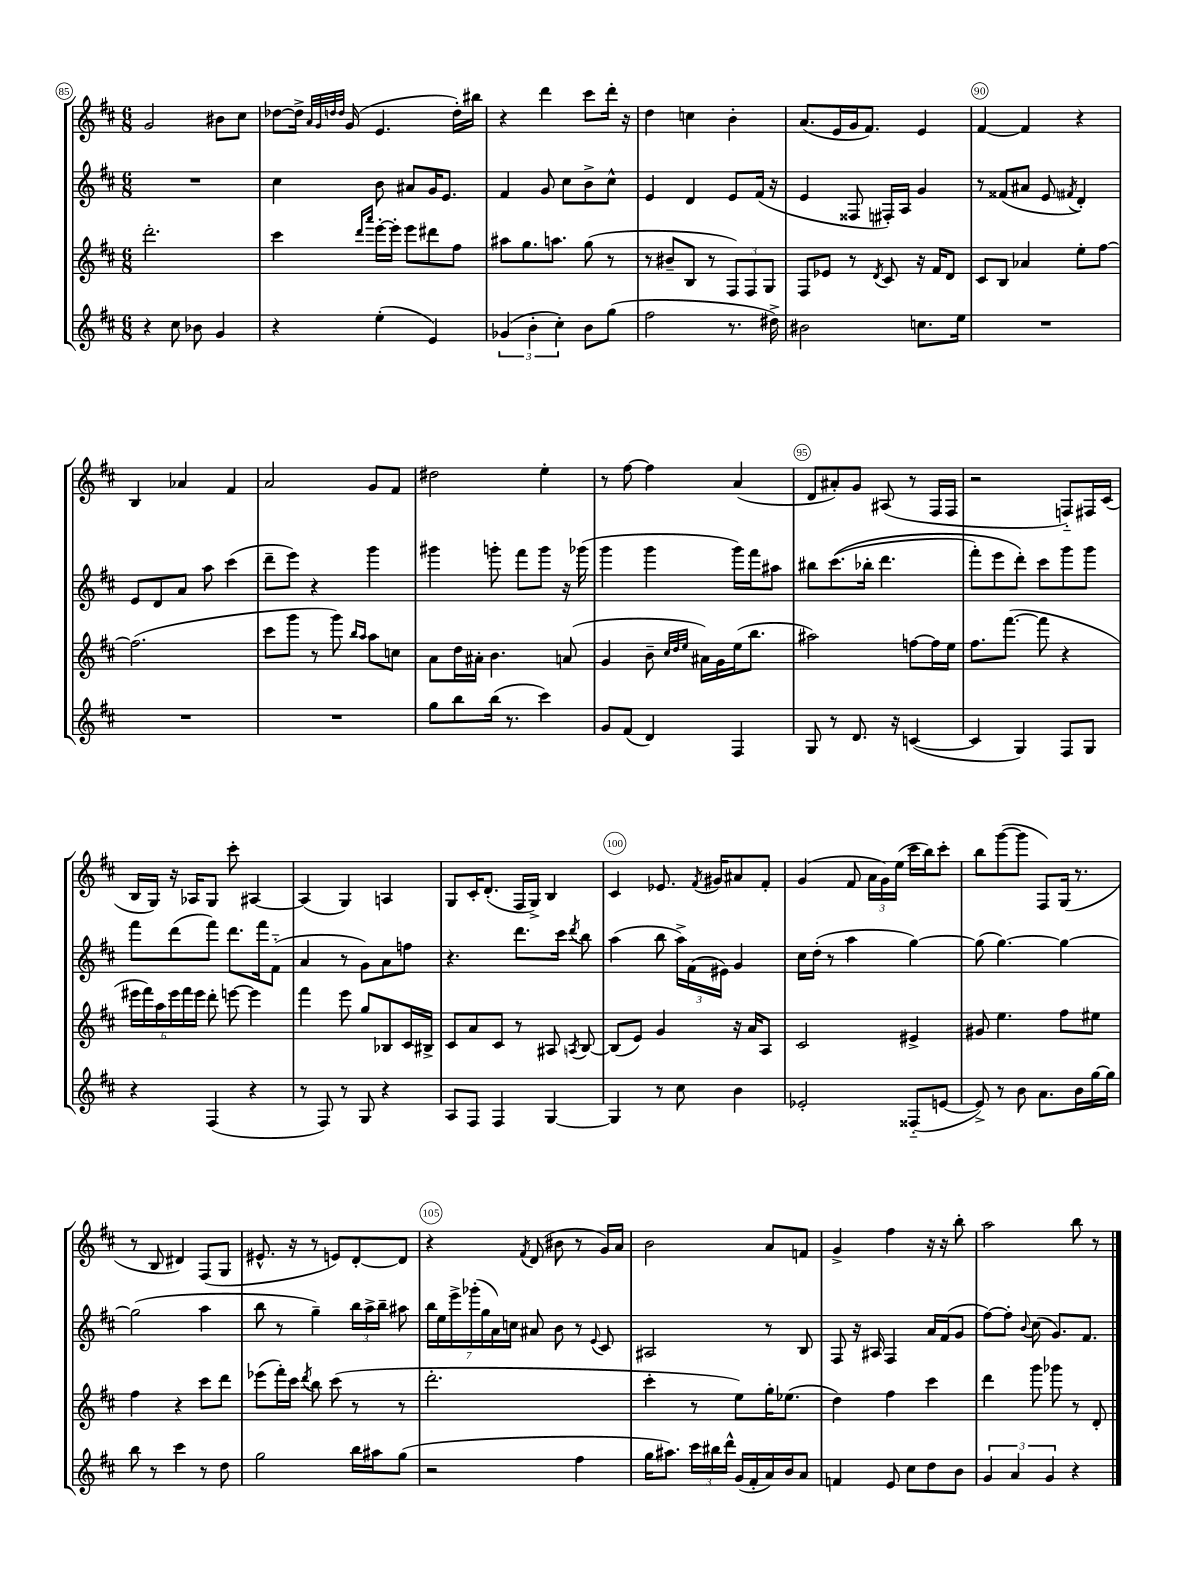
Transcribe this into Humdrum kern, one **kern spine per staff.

**kern	**kern	**kern	**kern
*staff4	*staff3	*staff2	*staff1
*clefG2	*clefG2	*clefG2	*clefG2
*k[f#c#]	*k[f#c#]	*k[f#c#]	*k[f#c#]
*M6/8	*M6/8	*M6/8	*M6/8
4r	2.ddd'	2.r	2g
8cc#	.	.	.
8b-	.	.	.
4g	.	.	8b#
.	.	.	8cc#
=	=	=	=
4r	4ccc#	4cc#	[8dd-
.	.	.	16dd-^]
.	.	.	32qqa
.	.	.	32qqg
.	.	.	32qqdd
.	.	.	32qqdd
.	.	.	(16g
.	16qqddd	.	.
.	16qqaaa	.	.
(4ee'	[16eee'	8b	4.e
.	16eee']	.	.
.	8eee	8a#	.
4e)	8ddd#	16g	.
.	.	8.e	.
.	8ff#	.	16dd')
.	.	.	16bb#
=	=	=	=
(6g-	8aa#	4f#	4r
.	8.gg	.	.
6b'	.	.	.
.	.	8g	4ddd
.	8.aa	.	.
6cc#')	.	.	.
.	.	8cc#	.
8b	(8gg	8b^	8ccc#
(8gg	8r	8cc#^^	16ddd'
.	.	.	16r
=	=	=	=
2ff#	8r	4e	4dd
.	8b#~	.	.
.	8B	4d	4cc
.	8r	.	.
8.r	12F#)	8e	4b'
.	12F#	.	.
.	.	(16f#	.
.	12G	.	.
16dd#^)	.	16r	.
=	=	=	=
2b#	8F#	4e	(8.a
.	8e-	.	.
.	.	.	16e
.	8r	8F##	16g
.	.	.	8.f#)
.	8qd	.	.
.	8c#	16F#')	.
.	.	16A	.
8.cc	16r	4g	4e
.	16f#	.	.
.	8d	.	.
16ee	.	.	.
=	=	=	=
2.r	8c#	8r	[4f#
.	8B	(8f##	.
.	4a-	8a#	4f#]
.	.	8e	.
.	.	8qf#	.
.	8ee'	4d')	4r
.	[8ff#	.	.
=	=	=	=
2.r	(2.ff#]	8e	4B
.	.	8d	.
.	.	8a	4a-
.	.	8aa	.
.	.	(4ccc#	4f#
=	=	=	=
2.r	8ccc#	8ddd~	2a
.	8ggg	8eee)	.
.	8r	4r	.
.	8ggg)	.	.
.	16qqbb	.	.
.	16qqaa	.	.
.	8aa	4ggg	8g
.	8cc	.	8f#
=	=	=	=
8gg	8a	4ggg#	2dd#
8bb	16dd	.	.
.	16a#'	.	.
(16bb	4.b	8ggg'	.
8.r	.	.	.
.	.	8fff#	.
4ccc#)	.	8ggg	4ee'
.	(8a	16r	.
.	.	(16ggg-	.
=	=	=	=
8g	4g	4ggg	8r
(8f#	.	.	[8ff#
4d)	8b~	4ggg	4ff#]
.	32qqcc#	.	.
.	32qqdd	.	.
.	32qqee	.	.
.	16a#)	.	.
.	16g	.	.
4F#	(16ee	16ggg)	(4a
.	8.bb	16fff#	.
.	.	8aa#	.
=	=	=	=
8G	2aa#)	8bb#	8d
8r	.	&((8.ccc#	8a#')
8.d	.	.	8g
.	.	16bb-'	.
.	.	4.ddd	(8A#
16r	.	.	.
([4c	[8ff	.	8r
.	16ff]	.	16F#
.	16ee	.	16F#
=	=	=	=
4c]	8.ff#	8fff#')	2r
.	.	8eee	.
.	([8.fff#	.	.
4G)	.	8ddd'&)	.
.	8fff#]	8ccc#	.
8F#	4r	8ggg	8F'~)
8G	.	8ggg	16F#
.	.	.	(16c#
=	=	=	=
4r	24eee#	8fff#	16B
.	24fff#)	.	.
.	.	.	16G)
.	24aa	.	.
.	24eee#	(8ddd	16r
.	24fff#	.	.
.	.	.	16A-
.	24eee#	.	.
(4F#	8ddd'	8fff#)	8G
.	[8eee	8.ddd	8ccc#'
4r	4eee]	.	[4A#
.	.	16fff#	.
.	.	(8f#'~	.
=	=	=	=
8r	4fff#	4a	(4A#]
8F#)	.	.	.
8r	8eee	8r	4G)
8G	8gg	8g)	.
4r	8B-	8a	4A
.	16c#	8ff	.
.	16B#^	.	.
=	=	=	=
8A	8c#	4.r	8G
8F#	8a	.	16c#'
.	.	.	(8.d'
4F#	8c#	.	.
.	8r	8.ddd	16F#
.	.	.	16G^)
[4G	8A#	.	4B
.	.	16ccc#	.
.	8qA	8qddd	.
.	[8B	8bb	.
=	=	=	=
4G]	(8B]	(4aa	4c#
.	8e)	.	.
8r	4g	8bb	8.e-
8cc#	.	24aa^)	.
.	.	(24f#	.
.	.	.	8qf#
.	.	.	16g#
.	.	24e#)	.
4b	16r	4g	8a#
.	16a	.	.
.	8A	.	8f#'
=	=	=	=
2e-'	2c#	16cc#	(4g
.	.	(16dd'	.
.	.	8r	.
.	.	4aa	8f#
.	.	.	24a
.	.	.	24g)
.	.	.	(24ee
(8F##'~	4e#^	[4gg)	16ccc#
.	.	.	16bb)
[8e	.	.	8ccc#'
=	=	=	=
8e^])	8g#	(8gg]	8bb
8r	4.ee	[4.gg)	([8ggg
8b	.	.	8ggg]
8.a	.	.	8F#)
.	8ff#	4gg_	(16G
16b	.	.	8.r
[16gg	8ee#	.	.
16gg]	.	.	.
=	=	=	=
8bb	4ff#	(2gg]	8r
8r	.	.	8B
4ccc#	4r	.	4d#)
8r	8ccc#	4aa	(8F#
8dd	8ddd	.	8G
=	=	=	=
2gg	(8eee-	8bb	8.e#^^
.	16fff#')	8r	.
.	16ccc#	.	16r
.	8qddd	.	.
.	8bb	4gg~)	8r
.	(8ccc#	.	8e)
16bb	8r	24bb	[8d'
.	.	24aa^	.
16aa#	.	.	.
.	.	24bb~	.
(8gg	8r	8aa#	8d]
=	=	=	=
2r	2.ddd'	28bb	4r
.	.	28ee	.
.	.	28eee^	.
.	.	(28ggg-'	.
.	.	28gg	.
.	.	28a)	.
.	.	28cc	.
.	.	.	8qf#
.	.	8a#	(8d
.	.	8b	8b#
4ff#	.	8r	8r
.	.	8qqe	.
.	.	8c#	16g)
.	.	.	16a
=	=	=	=
16gg	4ccc#'	2A#	2b
8.aa#)	.	.	.
24ccc#	8r	.	.
24bb#	.	.	.
24ddd^^	.	.	.
(16g	8ee)	.	.
16f#'	.	.	.
16a)	16gg'	8r	8a
16b	(8.ee-	.	.
8a	.	8B	8f
=	=	=	=
4f	4dd)	8F#	4g^
.	.	16r	.
.	.	16A#	.
8e	4ff#	4F#	4ff#
8cc#	.	.	.
8dd	4ccc#	16a	16r
.	.	(16f#	16r
8b	.	8g	8bb'
=	=	=	=
6g	4ddd	[8ff#)	2aa
.	.	8ff#']	.
6a	.	.	.
.	.	8qqb	.
.	8ggg	(8cc#	.
6g	.	.	.
.	8ggg-	8.g)	.
4r	8r	.	8bb
.	.	8.f#	.
.	8d'	.	8r
==	==	==	==
*-	*-	*-	*-
